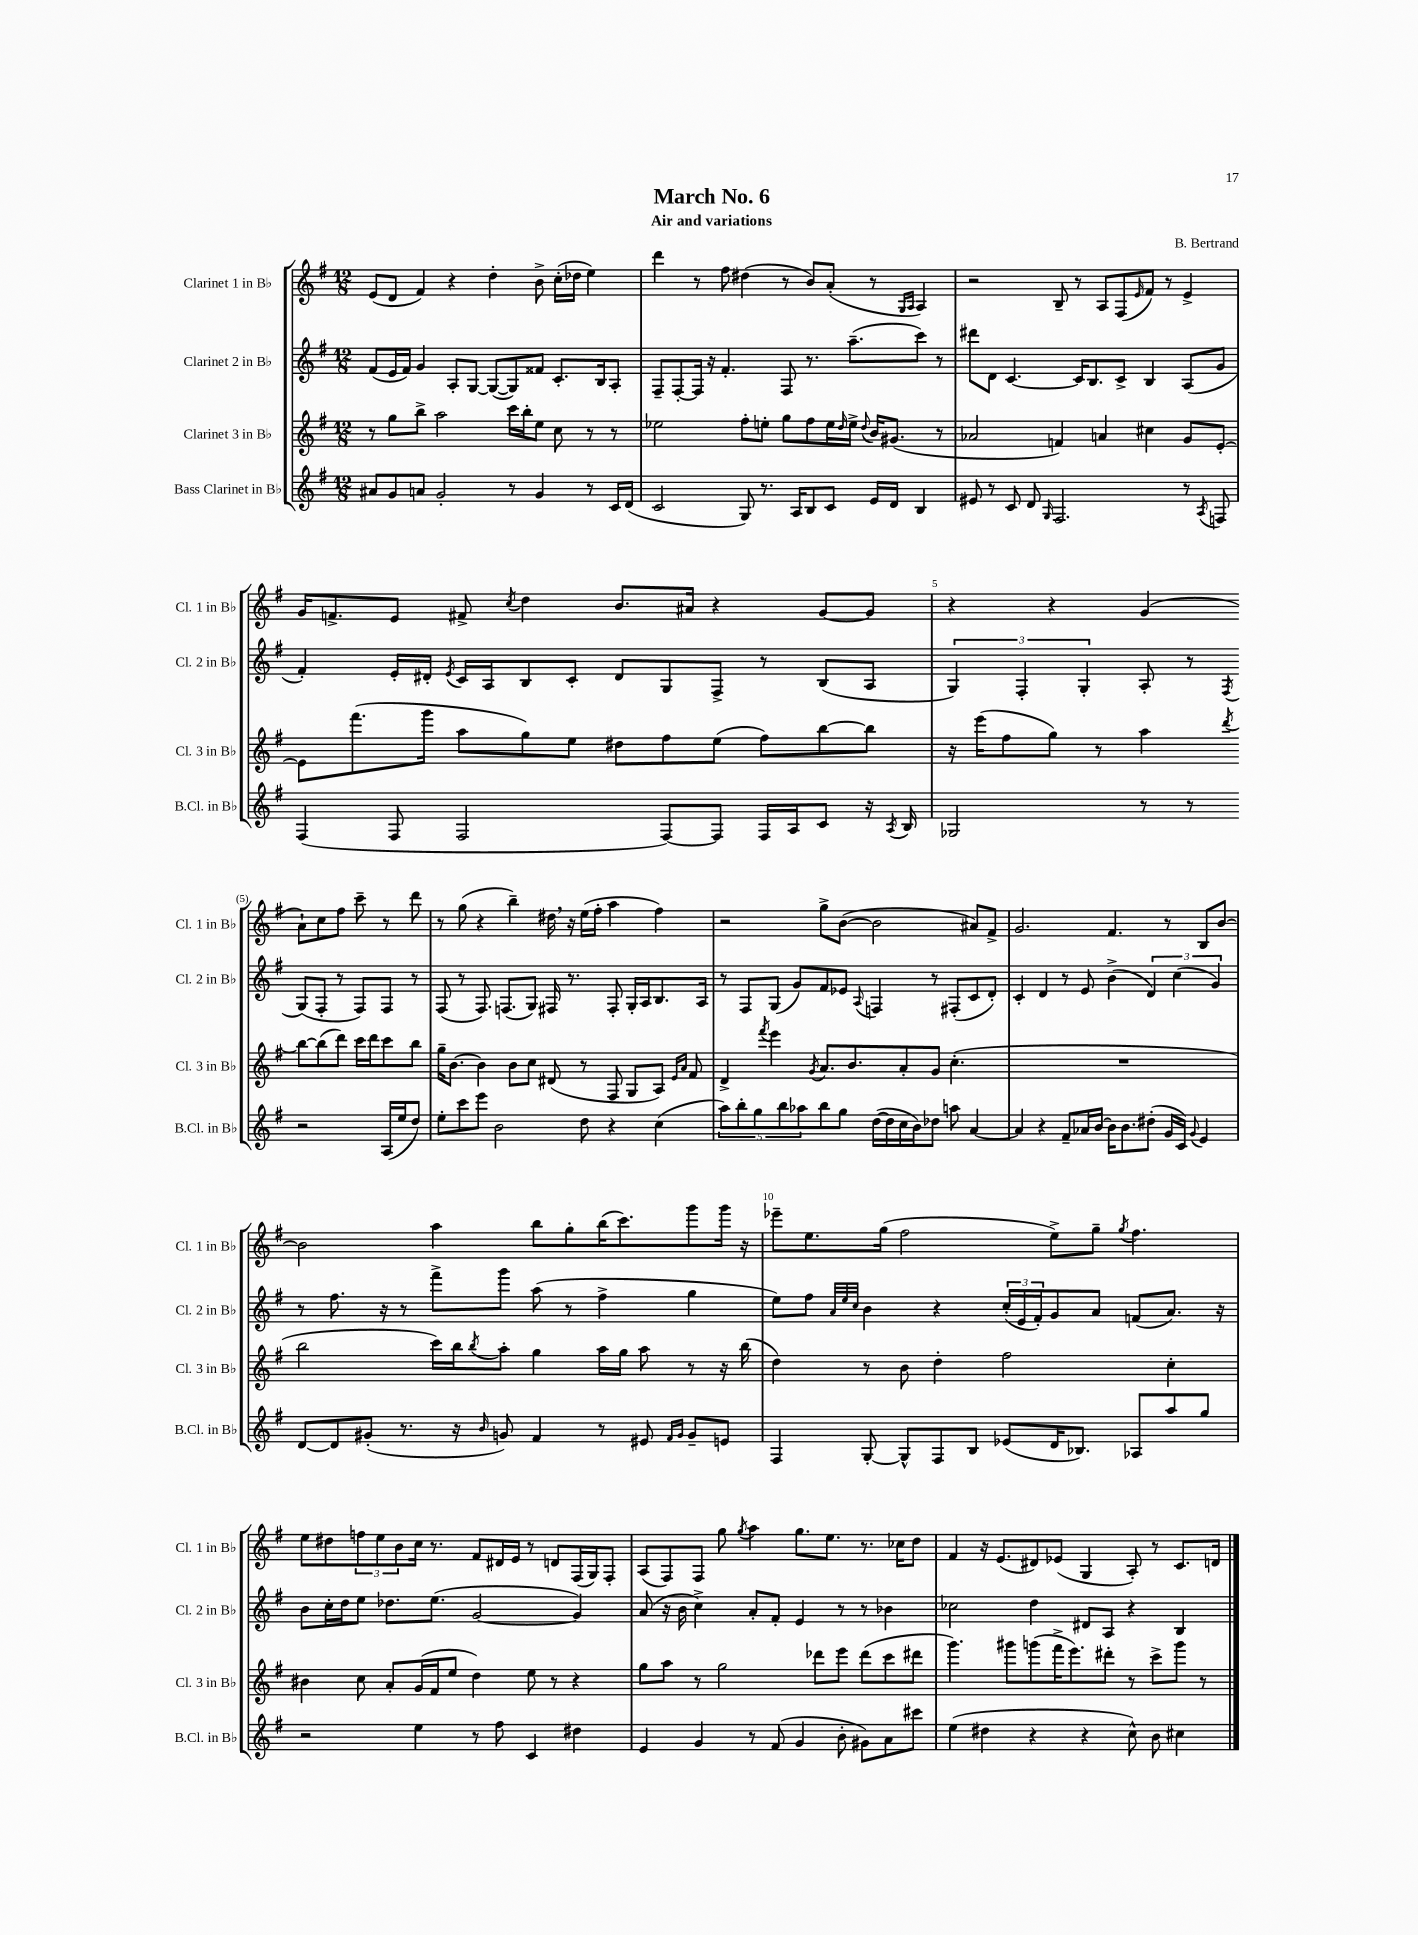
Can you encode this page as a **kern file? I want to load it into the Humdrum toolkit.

**kern	**kern	**kern	**kern
*part4	*part3	*part2	*part1
*staff4	*staff3	*staff2	*staff1
*I"Bass Clarinet in B♭	*I"Clarinet 3 in B♭	*I"Clarinet 2 in B♭	*I"Clarinet 1 in B♭
*I'B.Cl. in B♭	*I'Cl. 3 in B♭	*I'Cl. 2 in B♭	*I'Cl. 1 in B♭
*clefG2	*clefG2	*clefG2	*clefG2
*k[f#]	*k[f#]	*k[f#]	*k[f#]
*M12/8	*M12/8	*M12/8	*M12/8
=1	=1	=1	=1
8a#X/L	8r	(8f#/L	(8e/L
8g/	8gg\L	16e/L	8d/J
.	.	16f#/JJ)	.
8an/J	8bb^\J	4g/	4f#/)
2g'/	2aa\	.	.
.	.	8A'/L	4r
.	.	[8G/J	.
.	.	(8G/L_	4dd'\
8r	16ccc\LL	8G/])	.
.	16bb'\J	.	.
4g/	8ee\J	8f##X/J	8b^\
.	8cc\	8.c'/L	(16cc'\LL
.	.	.	16dd-X\JJ
8r	8r	.	4ee\)
.	.	16B/k	.
16c/LL	8r	8A'/J	.
(16d/JJ	.	.	.
=2	=2	=2	=2
2c/	2ee-X\	8F#~/L	4ddd\
.	.	[8F#'/	.
.	.	16F#/Jk]	8r
.	.	16r	.
.	.	4.f#'/	8ff#\
8G/)	8ff#'\L	.	(4dd#X\
8.r	8een'\J	.	.
.	8gg\L	8F#/	8r
16A/KL	.	.	.
8B/	8ff#\	8.r	8b/L)
8c/J	16ee\L	.	(8a'/J
.	16qqdd/	.	.
.	16ee^\JJ	(8.aa~\L	.
.	8qqdd/	.	.
16e/LL	16b/KL	.	8r
16d/JJ	(8.g#X/J	.	.
.	.	.	16qqG/LL
.	.	.	16qqA/JJ
4B/	.	8ccc\J)	4A/)
.	8r	8r	.
=3	=3	=3	=3
8e#X/	2a-X/	8ddd#X\L	2r
8r	.	8d\J	.
8c/	.	[4.c/	.
8d/	.	.	.
16qqG/	.	.	.
2.F#/	4fn/)	.	8B~/
.	.	16c/KL]	8r
.	.	8.B/	.
.	4an/	.	8A/L
.	.	8c^/J	(8F#/
.	.	.	16qqe/
.	4cc#X\	4B/	8f#/J)
.	.	.	8r
8r	8g/L	(8A/L	4e^/
8qA/	.	.	.
8Fn/	[8e'/J	8g/J	.
!!LO:LB:g=z
=4	=4	=4	=4
(4F#/	8e\L]	4f#'/)	16g/KL
.	.	.	8.fn^/
.	(8.fff#\	.	.
8F#/	.	16e'/LL	8e/J
.	16ggg\Jk	16d#X'/JJ	.
.	.	8qe/	.
2F#/	8aa\L	16c/LL	8f#X^/
.	.	16A/J	.
.	.	.	8qcc/
.	8gg\)	8B/	4dd\
.	8ee\J	8c'/J	.
.	8dd#X\L	8d#/L	8.b/L
[8F#/L)	8ff#\	8G/	.
.	.	.	16a#X/Jk
8F#/J]	(8ee\J	8F#^/J	4r
16F#/LL	8ff#\L)	8r	.
16A/J	.	.	.
8c/J	[8bb\	(8B/L	[8g/L
16r	8bb\J]	8A/J	8g/J]
8qA/	.	.	.
16B/	.	.	.
=5	=5	=5	=5
2G-X/	16r	6G/)	4r
.	(16eee\KL	.	.
.	8ff#\	.	.
.	.	6F#'/	.
.	8gg\J)	.	4r
.	.	6G'/	.
.	8r	.	.
8r	4aa\	8A'/	(4g/
8r	.	8r	.
.	8qddd/	8qF#/	.
2r	[8bb\L	(8G/L	8a`\L)
.	(8bb\]	8F#'/J	8cc\
.	8ddd\J)	8r	8ff#\J
.	16ccc\LL	8F#/L)	8ccc~\
.	16ddd\J	.	.
(16A/LL	8ccc\	8F#/J	8r
16ee/J	.	.	.
8dd/J)	8bb\J	8r	8ddd\
!!LO:LB:g=z
=6	=6	=6	=6
8ee'\L	16gg~\KL	(8F#/	8r
.	[8.b\J	.	.
8ccc\	.	8r	(8gg\
8eee\J	4b\]	8.F#/)	4r
2b\	.	.	.
.	.	(8.Fn/L	.
.	8b\L	.	4bb~\)
.	8cc\J	8G/J)	.
.	(8d#X/	16F#X/	16dd#X,\
.	.	8.r	16r
8dd\	8r	.	(16ee\LL
.	.	.	16ff#'\JJ
4r	8F#/	8F#'/	4aa\
.	8G/L	16G'/LL	.
.	.	16A/J	.
(4cc\	8A/J)	8.B/	4ff#\)
.	16qqe/LL	.	.
.	16qqa/JJ	.	.
.	8f#/	.	.
.	.	16A/Jk	.
=7	=7	=7	=7
10aa\L)	4d^/	8r	2r
10bb'\	.	.	.
.	.	8F#/L	.
10gg\	.	.	.
.	8qfff#/	.	.
.	4eee\	(8G/J	.
10bb\	.	.	.
.	.	8g/L)	.
10aa-X\	.	.	.
.	8qg/	.	.
8bb\	8.a/L	8f#/	8gg^\L
8gg\J	.	8e-X/J	([8b\J
.	8.b/	.	.
.	.	8qqA/	.
([16dd\LL	.	4Fn/	2b\]
16dd\]	.	.	.
16cc\	8a'/	.	.
16b\J)	.	.	.
8dd-X\J	8g/J	8r	.
8aan\	(4.cc'\	(8F#X'/L	.
[4a/	.	8c/	8a#X/L)
.	.	8d'/J)	8f#^/J
=8	=8	=8	=8
4a/]	1.r	4c'/	2.g/
4r	.	4d/	.
8f#~/L	.	8r	.
16a-X/L	.	8e/	.
[16b/JJ	.	.	.
16b\KL]	.	(4b^\	4.f#/
8.b\	.	.	.
(8dd#X'\J	.	6d/)	.
16g/LL	.	.	8r
.	.	(6cc\	.
16c/JJ)	.	.	.
8qqg/	.	.	.
4e/	.	.	8B/L
.	.	6g/)	.
.	.	.	[8b/J
!!LO:LB:g=z
=9	=9	=9	=9
[8d/L	2bb\	8r	2b\]
8d/]	.	8.ff#\	.
(8g#X'/J	.	.	.
.	.	16r	.
8.r	.	8r	.
.	16ccc\LL)	8fff#^\L	4aa\
16r	16bb\J	.	.
16qqb/	8qbb/	.	.
8gn/)	8aa'\J	8ggg\J	.
4f#/	4gg\	(8aa\	8bb\L
.	.	8r	8gg'\
8r	16aa\LL	4ff#^\	(16bb\K
.	16gg\JJ	.	8.ccc\)
8e#X/	8aa\	.	.
16qqf#/LL	.	.	.
16qqg/JJ	.	.	.
8g~/L	8r	4gg\	8ggg\
8en/J	16r	.	16ggg\Jk
.	(16bb\	.	16r
=10	=10	=10	=10
4F#/	4dd\)	8ee\L)	8eee-X~\L
.	.	8ff#\J	8.ee\
.	.	32qqa/LLL	.
.	.	32qqee/	.
.	.	32qqcc/JJJ	.
[8G'/	8r	4b\	.
.	.	.	(16gg\Jk
8G^^/L]	8b\	.	2ff#\
8F#/	4dd'\	4r	.
8B/J	.	.	.
(8e-X/L	2ff#\	(24cc'/LL	.
.	.	24e/	.
.	.	24f#'/J)	.
16d/K	.	8g/	8ee^\L)
8.B-X/J)	.	.	.
.	.	8a/J	8gg~\J
.	.	.	8qgg/
8A-X/L	.	(8fn/L	4.ff#\
8aa/	4cc'\	8.a/J)	.
8gg/J	.	.	.
.	.	16r	.
!!LO:LB:g=z
=11	=11	=11	=11
2r	4b#X\	8b\L	8ee\L
.	.	16cc'\L	8dd#X\
.	.	16dd\J	.
.	8cc\	8ee\J	12ffn\
.	.	.	12ee\
.	8a'/L	8.dd-X\L	.
.	.	.	12b\
4ee\	(16g/L	.	16cc\Jk
.	16f#/J	(8.ee\J	8.r
.	8ee/J	.	.
8r	4dd\)	[2g/	8f#/L
8ff#\	.	.	16d#X/L
.	.	.	16e/JJ
4c/	8ee\	.	8r
.	8r	.	8dn/L
4dd#X\	4r	4g/])	(16F#/L
.	.	.	16G/J)
.	.	.	8F#'/J
=12	=12	=12	=12
4e/	8gg\L	(8a/	(8A/L
.	8aa\J	16r	8F#/)
.	.	16b\	.
4g/	8r	4cc^\)	8F#/J
.	2gg\	.	8gg\
.	.	.	8qgg/
8r	.	8a'/L	4aa\
(8f#/	.	8f#'/J	.
4g/	.	4e/	8.gg\L
.	8ddd-X\L	.	.
.	.	.	8.ee\J
8b'\	8eee\J	8r	.
8g#X\L)	(8ddd-\L	8r	8.r
8a\	8ccc\	4b-X\	.
.	.	.	16cc-X\KL
8ccc#X\J	8ddd#X\J	.	8dd\J
=13	=13	=13	=13
(4ee\	4.ggg\)	2cc-X\	4f#/
4dd#X\	.	.	16r
.	.	.	(8.e/L
.	8ggg#X\L	.	.
4r	(8gggn\	4dd\	8d#X/)
.	16fff#^\K	.	(8e-X/J
.	8.eee\)	.	.
4r	.	8d#X/L	4G/
.	8ddd#X'\J	8A/J	.
8cc^^\)	8r	4r	8A'/)
8b\	8ccc^\L	.	8r
4cc#X\	8ggg\J	4B/	8.c/L
.	8r	.	.
.	.	.	16dn/Jk
==	==	==	==
*-	*-	*-	*-
